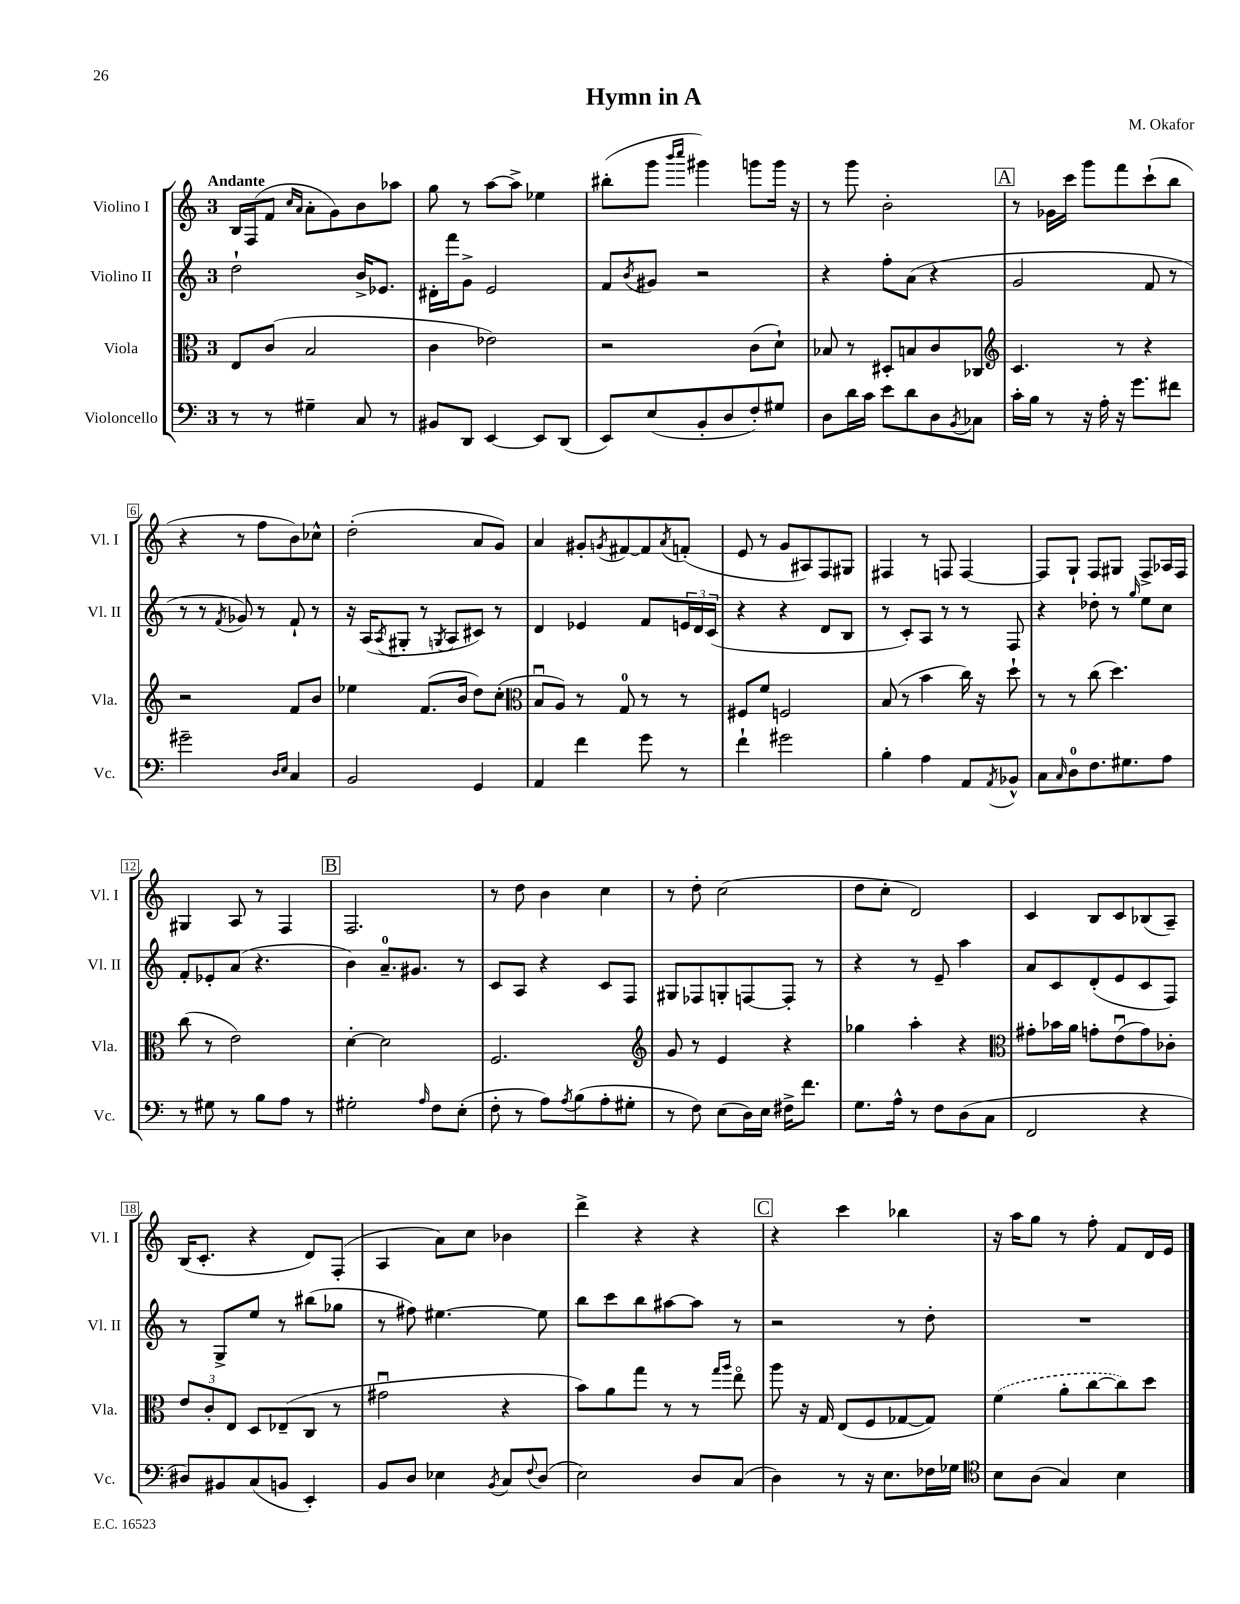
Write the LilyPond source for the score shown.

\header { title = "Hymn in A" composer = "M. Okafor" }
<<
\new StaffGroup <<
\new Staff = "s0" \with { instrumentName = "Violino I" shortInstrumentName = "Vl. I" } {
    \clef treble \key c \major \once \override Staff.TimeSignature.style = #'single-digit \time 3/4 \tempo "Andante"
    b16 f16( f'8 \grace { c''16 a'16 } a'8-. g'8) b'8 aes''8 |
    g''8 r8 a''8~ a''8-> ees''4 |
    bis''8-.( g'''8 \grace { b'''16 c''''16 } gis'''4) g'''8 g'''16 r16 |
    r8 g'''8 b'2-. |
    \mark \markup { \box "A" } r8 ges'16 c'''16 g'''8 f'''8 c'''8-!( b''8 |
    r4 r8 f''8 b'8) ces''8-^ |
    d''2-.( a'8 g'8) |
    a'4 gis'8-. \acciaccatura { g'8 } fis'8~ fis'8 \acciaccatura { a'8 } f'8-.( |
    e'8 r8 g'8 ais8) f8 gis8 |
    fis4 r8 f8 f4~ |
    f8 g8-! f8 gis8 f8-> aes16 f16 |
    gis4 a8 r8 f4 |
    \mark \markup { \box "B" } f2. |
    r8 d''8 b'4 c''4 |
    r8 d''8-. c''2( |
    d''8 c''8-. d'2) |
    c'4 b8 c'8 bes8( a8--) |
    b16( c'8.-. r4 d'8) f8-.( |
    a4 a'8) c''8 bes'4 |
    d'''4-> r4 r4 |
    \mark \markup { \box "C" } r4 c'''4 bes''4 |
    r16 a''16 g''8 r8 f''8-. f'8 d'16 e'16 \bar "|." |
}
\new Staff = "s1" \with { instrumentName = "Violino II" shortInstrumentName = "Vl. II" } {
    \clef treble \key c \major \once \override Staff.TimeSignature.style = #'single-digit \time 3/4
    d''2-! b'16-> ees'8. |
    dis'16-. f'''16 g'8-> e'2 |
    f'8 \acciaccatura { b'8 } gis'8 r2 |
    r4 f''8-. a'8( r4 |
    \mark \markup { \box "A" } g'2 f'8 r8 |
    r8 r8 \acciaccatura { f'8 } ges'8) r8 f'8-! r8 |
    r16 a16( \acciaccatura { a8 } gis8-. r8 \acciaccatura { g8 } a8 cis'8) r8 |
    d'4 ees'4 f'8 \tuplet 3/2 { e'16 d'16 c'16( } |
    r4 r4 d'8 b8 |
    r8 c'8-.) a8 r8 r8 f8 |
    r4 des''8-. r8 \grace { g''16 } e''8 c''8 |
    f'8-. ees'8-. a'8( r4. |
    \mark \markup { \box "B" } b'4) a'8.-0-- gis'8. r8 |
    c'8 a8 r4 c'8 f8 |
    gis8 fes8 g8-. f8~ f8-. r8 |
    r4 r8 e'8-- a''4 |
    a'8 c'8 d'8-.( e'8 c'8 f8) |
    r8 g8-> e''8 r8 bis''8( ges''8 |
    r8 fis''8) eis''4.~ eis''8 |
    b''8 c'''8 b''8 ais''8~ ais''8 r8 |
    \mark \markup { \box "C" } r2 r8 d''8-. |
    R2. \bar "|." |
}
\new Staff = "s2" \with { instrumentName = "Viola" shortInstrumentName = "Vla." } {
    \clef alto \key c \major \once \override Staff.TimeSignature.style = #'single-digit \time 3/4
    e8 c'8( b2 |
    c'4 ees'2) |
    r2 c'8( d'8-!) |
    bes8 r8 dis8-. b8 c'8 ces8 |
    \mark \markup { \box "A" } \clef treble c'4. r8 r4 |
    r2 f'8 b'8 |
    ees''4 f'8.( b'16 d''8) c''8-.( |
    \clef alto b8\downbow a8) r8 g8-0 r8 r8 |
    fis8 f'8 f2 |
    b8( r8 b'4 c''16) r16 d''8-! |
    r8 r8 c''8( d''4.) |
    c''8( r8 e'2) |
    \mark \markup { \box "B" } d'4~-. d'2 |
    f2. |
    \clef treble g'8 r8 e'4 r4 |
    ges''4 a''4-. r4 |
    \clef alto gis'8-. bes'16 a'16 g'8-. e'8\downbow( g'8) ces'8-. |
    \tuplet 3/2 { e'8 c'8-. e8 } d8 ees8--( c8 r8 |
    gis'2\downbow r4 |
    b'8) a'8 g''8 r8 r8 \grace { g''16 a''16 } e''8\flageolet |
    \mark \markup { \box "C" } a''8 r16 g16 e8( f8 ges8~ ges8) |
    \once \slurDashed f'4( a'8-. c''8~ c''8) d''8 \bar "|." |
}
\new Staff = "s3" \with { instrumentName = "Violoncello" shortInstrumentName = "Vc." } {
    \clef bass \key c \major \once \override Staff.TimeSignature.style = #'single-digit \time 3/4
    r8 r8 gis4-- c8 r8 |
    bis,8 d,8 e,4~ e,8 d,8( |
    e,8) e8( b,8-. d8 f8-.) gis8 |
    d8 d'16 c'16 e'8 d'8 d8 \acciaccatura { b,8 } ces8 |
    \mark \markup { \box "A" } c'16-. b16 r8 r16 a16-. r16 g'8. fis'8 |
    gis'2-- \grace { d16 e16 } c4 |
    b,2 g,4 |
    a,4 f'4 g'8 r8 |
    f'4-! gis'2 |
    b4-. a4 a,8 \acciaccatura { a,8 } bes,8-^ |
    c8 \grace { c16 } d8-0 f8. gis8. a8 |
    r8 gis8 r8 b8 a8 r8 |
    \mark \markup { \box "B" } gis2-. \grace { a16 } f8 e8-.( |
    f8-. r8 a8) \acciaccatura { a8 } b8( a8-. gis8-. |
    r8 f8) e8( d16) e16 fis16-> f'8. |
    g8. a16-^ r8 f8 d8( c8 |
    f,2 r4 |
    dis8) bis,8 c8( b,8 e,4-.) |
    b,8 d8 ees4 \acciaccatura { b,8 } c8 \appoggiatura { f8 } d8( |
    e2) d8 c8( |
    \mark \markup { \box "C" } d4) r8 r16 e8. fes16 ges16 |
    \clef tenor b8 a8( g4) b4 \bar "|." |
}
>>
>>
\layout { \context { \Score \override BarNumber.stencil = #(make-stencil-boxer 0.1 0.3 ly:text-interface::print) } }
